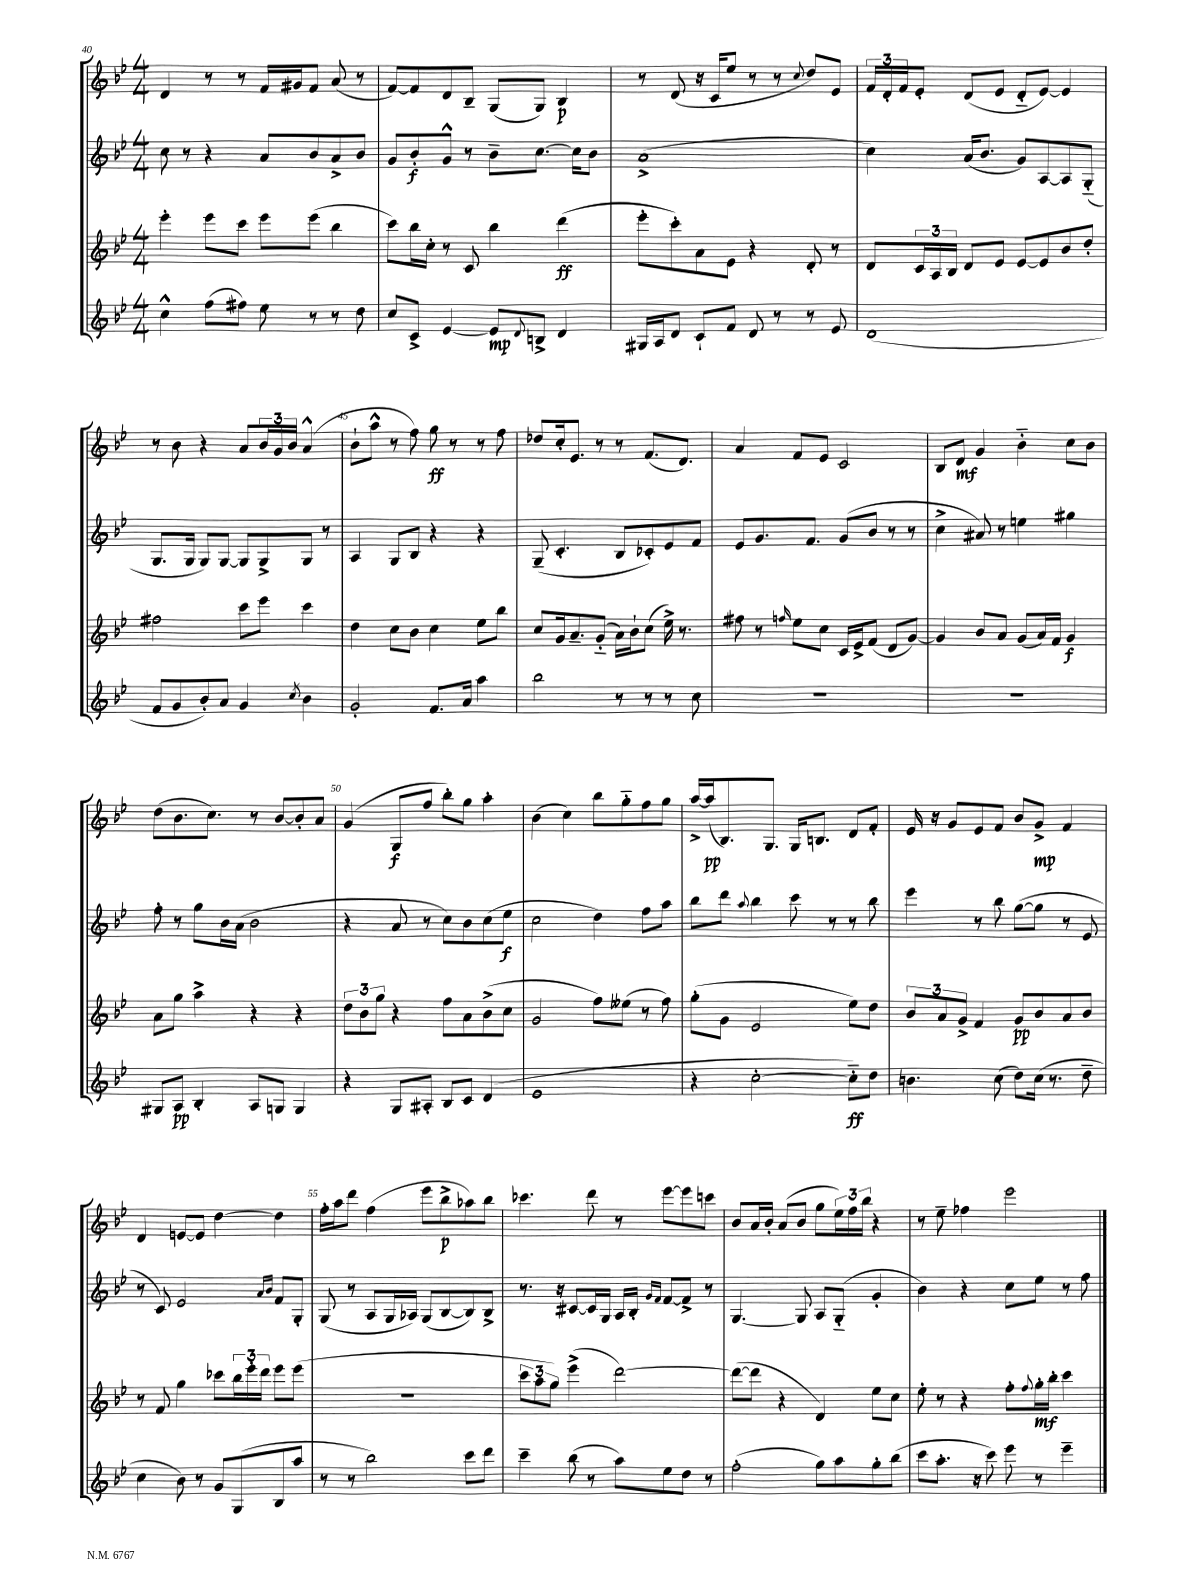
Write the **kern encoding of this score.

**kern	**kern	**kern	**kern
*staff4	*staff3	*staff2	*staff1
*clefG2	*clefG2	*clefG2	*clefG2
*k[b-e-]	*k[b-e-]	*k[b-e-]	*k[b-e-]
*M4/4	*M4/4	*M4/4	*M4/4
4cc^^	4eee-'	8cc	4d
.	.	8r	.
(8ff	8eee-	4r	8r
8ff#)	8ccc	.	8r
8ee-	8eee-	8a	16f
.	.	.	16g#
8r	(8eee-	8b-	8f
8r	4bb-	8a^	(8a
8dd	.	8b-	8r
=	=	=	=
8cc	8ccc)	8g	[8f)
8c^	16bb-	8b-'	8f]
.	16cc'	.	.
[4e-	8r	8g^^	8d
.	8c	8r	8B-~
8e-]	4bb-	8b-~	(8G
8qqd	.	.	.
8B^	.	[8.cc	8G)
4d	(4ddd	.	4B-
.	.	16cc]	.
.	.	8b-	.
=	=	=	=
16G#	8eee-'	(1a^	8r
16A	.	.	.
8d	8ccc')	.	(8d
8c`	8a	.	16r
.	.	.	16c
8f	8e-	.	8ee-
8d	4r	.	8r
8r	.	.	8r
.	.	.	8qqcc
8r	8d'	.	8dd)
8e-	8r	.	8e-
=	=	=	=
(1d	8d	4cc)	24f
.	.	.	24d'
.	.	.	24f
.	24c	.	8e-'
.	24A	.	.
.	24B-	.	.
.	8d	(16a	(8d
.	.	8.b-	.
.	8e-	.	8e-
.	[8e-	8g)	8d'~
.	8e-]	[8A	[8e-)
.	8b-	8A]	4e-]
.	8dd'	(8G'~	.
=	=	=	=
8f	2ff#	8.G	8r
8g	.	.	8b-
.	.	16G	.
8b-')	.	8G)	4r
8a	.	[8G	.
4g	8ccc	8G]	8a
.	8eee-	8G^	24b-
.	.	.	24g
.	.	.	24b-
8qcc	.	.	.
4b-	4ccc	8G	(4a^^
.	.	8r	.
=	=	=	=
2g'	4dd	4A	8b-`
.	.	.	8aa^^
.	8cc	8G	8r
.	8b-	8B-	8ff)
8.f	4cc	4r	8gg
.	.	.	8r
16a	.	.	.
4aa	8ee-	4r	8r
.	8bb-	.	8ff
=	=	=	=
2bb-	8cc	(8G~	8dd-
.	16g	4.c'	16cc'
.	8.a~	.	8.e-
.	(8g'~	.	8r
8r	16a)	8B-	8r
.	16b-`	.	.
8r	(8cc	8c-')	(8.f
8r	16ee-^)	8e-	.
.	8.r	.	8.d)
8cc	.	8f	.
=	=	=	=
1r	8ff#	8e-	4a
.	8r	8.g	.
.	16qqff	.	.
.	8ee-	.	8f
.	.	8.f	.
.	8cc	.	8e-
.	16c	(8g	2c
.	16e-^	.	.
.	(8f	8b-	.
.	8d	8r	.
.	[8g)	8r	.
=	=	=	=
1r	4g]	4cc^	8B-
.	.	.	8d
.	8b-	8a#)	4g
.	8a	8r	.
.	(8g	4ee	4b-'~
.	16a)	.	.
.	16f	.	.
.	4g	4gg#	8cc
.	.	.	8b-
=	=	=	=
8G#	8a	8ff'	(8dd
8A	8gg	8r	8.b-
4B-'	4aa^	8gg	.
.	.	.	8.cc)
.	.	16b-	.
.	.	(16a	.
8A	4r	2b-	8r
8G	.	.	[8b-
4G	4r	.	8b-']
.	.	.	8a
=	=	=	=
4r	12dd	4r	(4g
.	12b-	.	.
.	12gg	.	.
8G	4r	8a	8G
8A#'	.	8r	8ff
8B-	8ff	8cc)	8bb-')
8c	8a	8b-	8gg
(4d	(8b-^	(8cc	4aa'
.	8cc	8ee-	.
=	=	=	=
1e-	2g	2cc	(4b-
.	.	.	4cc)
.	8ff)	4dd)	8bb-
.	(8ee--	.	8gg'~
.	8r	8ff	8ff
.	8ff)	8aa	8gg
=	=	=	=
4r	(8gg'	8bb-	[16aa^
.	.	.	(16aa]
.	8g	8ddd	8.B-)
.	.	8qqaa	.
[2cc'	2e-	4bb-	.
.	.	.	8.G
.	.	8ccc	16G
.	.	.	8.B
.	.	8r	.
8cc'~])	8ee-)	8r	8d
8dd	8dd	8bb-	8f'
=	=	=	=
4.b	12b-	4eee-	16e-
.	.	.	16r
.	12a	.	.
.	.	.	8g
.	12g^	.	.
.	4f	8r	8e-
(8cc	.	8bb-	8f
8dd)	8g	([8gg	8b-
(16cc	8b-	8gg]	8g^
8.r	.	.	.
.	8a	8r	4f
8dd~	8b-	8e-	.
=	=	=	=
4cc	8r	8r	4d
.	8f	8c)	.
8b-)	4gg	2e-	[8e
8r	.	.	8e]
8g	8ccc-	.	[4dd
(8G	24bb-	.	.
.	24eee-'	.	.
.	24ddd	.	.
.	.	16qqa	.
.	.	16qqb-	.
8B-	8eee-	8f	4dd]
8aa	(8eee-	8G'	.
=	=	=	=
8r	1r	(8G	16ff'
.	.	.	16aa
8r	.	8r	8ddd
2bb-)	.	8A	(4ff
.	.	16G	.
.	.	16A-)	.
.	.	(8G	8eee-
.	.	[8B-	8bb-^
8ccc	.	8B-])	8aa-)
8ddd	.	8B-^	8bb-
=	=	=	=
4ccc~	12ccc	8.r	4.ccc-
.	12aa	.	.
.	12gg)	.	.
.	.	16r	.
(8bb-	(4eee-^	[8c#	.
8r	.	16c#]	8ddd
.	.	16G	.
8aa)	[2ddd)	16A	8r
.	.	16B-'	.
.	.	16qqg	.
.	.	16qqf	.
8ee-	.	[8f	[8eee-
8dd	.	8f^]	8eee-]
8r	.	8r	8ccc
=	=	=	=
(2ff'	(8ddd_	[4.G	8b-
.	8ddd]	.	16a
.	.	.	16b-'
.	4r	.	(8a
.	.	8G]	8b-
8gg)	4d)	8A	8gg
8aa	.	(8G'~	24ee-)
.	.	.	24ff
.	.	.	24bb-
8gg'	8ee-	4g'	4r
(8bb-	8cc	.	.
=	=	=	=
8ccc	8ee-'	4b-)	8r
8.aa'	8r	.	8ee-~
.	4r	4r	4ff-
16r	.	.	.
8ccc)	.	.	.
8eee-	8ff'	8cc	2eee-
.	8qqff	.	.
8r	16gg'	8ee-	.
.	16bb-'	.	.
4eee-~	4ccc	8r	.
.	.	8ff	.
==	==	==	==
*-	*-	*-	*-
